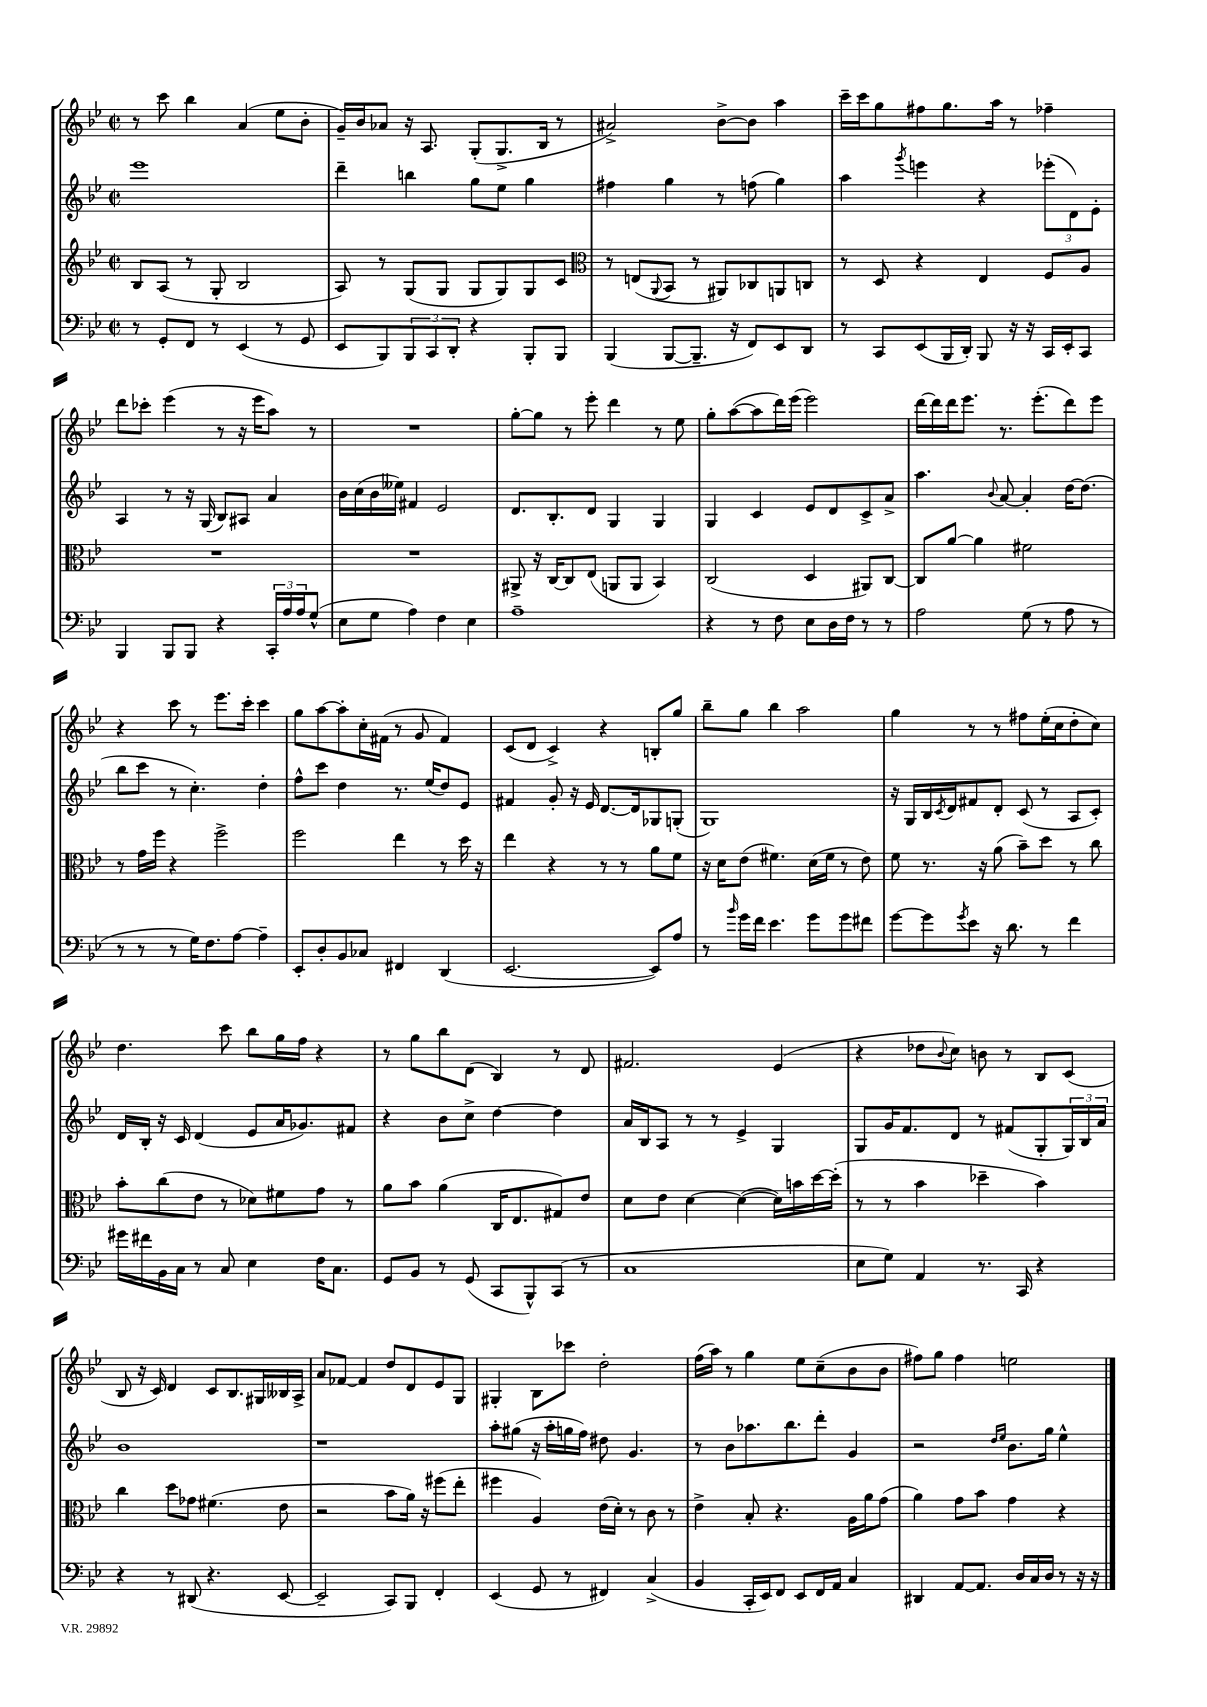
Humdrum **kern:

**kern	**kern	**kern	**kern
*part4	*part3	*part2	*part1
*staff4	*staff3	*staff2	*staff1
*clefF4	*clefG2	*clefG2	*clefG2
*k[b-e-]	*k[b-e-]	*k[b-e-]	*k[b-e-]
*M2/2	*M2/2	*M2/2	*M2/2
*met(c|)	*met(c|)	*met(c|)	*met(c|)
=49	=49	=49	=49
8r	8B-/L	1eee-	8r
8GG'/L	(8A/J	.	8ccc\
8FF/J	8r	.	4bb-\
8r	8G'/	.	.
(4EE-/	2B-/	.	(4a/
8r	.	.	8ee-\L
8GG/	.	.	8b-'\J
=50	=50	=50	=50
8EE-/L	8A/)	4ddd~\	16g~/LL)
.	.	.	16b-/J
8BBB-/)	8r	.	8a-X/J
12BBB-/	(8G/L	4bbn\	16r
.	.	.	8.A/
12CC/	.	.	.
.	8G/J	.	.
12DD'/J	.	.	.
4r	8G/L	8gg\L	(8G'/L
.	8G/)	8ee-\J	8.G^/
8BBB-'/L	8G/	4gg\	.
.	.	.	16B-/Jk
8BBB-/J	8c/J	.	8r
=51	=51	=51	=51
*	*clefC3	*	*
(4BBB-/	8r	4ff#X\	2a#X^/)
.	(8En/L	.	.
.	8qqAA/	.	.
[8BBB-/L	8BB-/J	4gg\	.
8.BBB-~/J]	8r	.	.
.	8AA#X/L)	8r	[8b-^\L
16r	.	.	.
8FF/L)	8C-X/	(8ffn\	8b-\J]
8EE-/	8AAn/	4gg\)	4aa\
8DD/J	8Cn/J	.	.
=52	=52	=52	=52
8r	8r	4aa\	16ccc~\LL
.	.	.	16ccc\J
8CC/L	8D/	.	8gg\
.	.	8qggg/	.
(8EE-/	4r	4eeen\	8ff#X\
16BBB-/L	.	.	8.gg\
16DD'/JJ)	.	.	.
8BBB-/	4E-/	4r	.
.	.	.	16aa\Jk
16r	.	.	8r
16r	.	.	.
16CC/LL	8F/L	(12eee-X'\L	4ff-X~\
16EE-'/J	.	.	.
.	.	12d\)	.
8CC/J	8A/J	.	.
.	.	12e-'\J	.
!!LO:LB:g=z
=53	=53	=53	=53
4BBB-/	1r	4A/	8ddd\L
.	.	.	8ccc-X'\J
8BBB-/L	.	8r	(4eee-\
8BBB-/J	.	16r	.
.	.	(16G/	.
4r	.	8B-/L)	8r
.	.	8A#X/J	16r
.	.	.	16eee-\KL
24CC'/LL	.	4a/	8aa\J)
24A/	.	.	.
24A/J	.	.	.
(8G^^/J	.	.	8r
=54	=54	=54	=54
8E-\L	1r	16b-\LL	1r
.	.	(16cc\	.
8G\J	.	16b-\	.
.	.	16ee--X\JJ)	.
4A\)	.	4f#X/	.
4F\	.	2e-/	.
4E-\	.	.	.
=55	=55	=55	=55
1A~	8AA#X^/	8.d/L	[8gg'\L
.	16r	.	8gg\J]
.	[16C/KL	8.B-'/	.
.	8C/]	.	8r
.	(8E-/J	8d/J	8eee-'\
.	8AAn/L	4G/	4ddd\
.	8AA/J	.	.
.	4BB-/)	4G/	8r
.	.	.	8ee-\
=56	=56	=56	=56
4r	(2C/	4G/	8gg'\L
.	.	.	([8aa\
8r	.	4c/	8aa\]
8F\	.	.	16ddd\L)
.	.	.	(16eee-\JJ
8E-\L	4D/	8e-/L	2eee-\)
16D\L	.	8d/	.
16F\JJ	.	.	.
8r	8AA#X/L)	8c^/	.
8r	[8C/J	8a^/J	.
=57	=57	=57	=57
2A\	8C/L]	4.aa\	[16ddd\LL
.	.	.	16ddd\]
.	[8a/J	.	16ddd\J
.	.	.	8.eee-\J
.	4a\]	.	.
.	.	8qqb-/	.
.	.	[8a/	8.r
(8G\	2f#X\	4a'/]	.
.	.	.	(8.eee-'\L
8r	.	.	.
8A\	.	[16dd\KL	8ddd\)
.	.	(8.dd\J]	.
8r	.	.	8eee-\J
!!LO:LB:g=z
=58	=58	=58	=58
8r	8r	8bb-\L	4r
8r	16g\LL	8ccc\J	.
.	16ff\JJ	.	.
8r	4r	8r	8ccc\
16G\KL)	.	4.cc'\)	8r
8.F\	.	.	.
.	2ff^\	.	8.eee-\L
[8A\J	.	.	.
.	.	.	16ccc'\Jk
4A~\]	.	4dd'\	4ccc\
=59	=59	=59	=59
8EE-'/L	2ff\	8ff^^\L	8gg\L
8D'/	.	8ccc\J	[8aa\
8BB-/	.	4dd\	8aa'\]
8C-X/J	.	.	16cc'\L
.	.	.	(16f#X\JJ
4FF#X/	4ee-\	8.r	8r
.	.	.	8g/
.	.	(16ee-/KL	.
(4DD/	8r	8dd/)	4f#/)
.	16dd\	8e-/J	.
.	16r	.	.
=60	=60	=60	=60
[2.EE-/	4ee-\	4f#X/	(8c/L
.	.	.	8d/J
.	4r	8g'/	4c^/)
.	.	16r	.
.	.	16e-/	.
.	8r	[8.d/L	4r
.	8r	.	.
.	.	16d/k]	.
8EE-/L])	8a\L	8G-X/	8Bn'/L
8A/J	8f\J	(8Gn'/J	8gg/J
=61	=61	=61	=61
8r	16r	1G)	8bb-~\L
.	16d\KL	.	.
16qqb-/	.	.	.
16g\LL	(8e-\J	.	8gg\J
16f\JJ	.	.	.
4.e-\	4.f#X\)	.	4bb-\
.	.	.	2aa\
8g\L	(16d\LL	.	.
.	16f#\JJ	.	.
8g\	8r	.	.
8f#X\J	8e-\)	.	.
=62	=62	=62	=62
[8g\L	8f\	16r	4gg\
.	.	16G/LL	.
8g\]	8.r	16B-/	.
.	.	8qc/	.
.	.	16d/J	.
8qg/	.	.	.
8e-\J	.	8f#X/	8r
.	16r	.	.
16r	(8a\	8d'/J	8r
8.d\	.	.	.
.	8b-~\L)	(8c/	8ff#X\L
8r	8dd\J	8r	(16ee-'\L
.	.	.	16cc\J
4f\	8r	8A/L	8dd'\
.	8cc\	8c'/J)	8cc\J)
!!LO:LB:g=z
=63	=63	=63	=63
16g#X\LL	8b-'\L	16d/LL	4.dd\
16f#X\	.	16B-'/JJ	.
16BB-\	(8cc\	16r	.
16C\JJ	.	16c/	.
8r	8e-\J	(4d/	.
8C/	8r	.	8ccc\
4E-\	8d-X\L)	8e-/L	8bb-\L
.	8f#X\	16a/K	16gg\L
.	.	8.g-X/)	16ff\JJ
16F\KL	8g\J	.	4r
8.C\J	.	.	.
.	8r	8f#X/J	.
=64	=64	=64	=64
8GG/L	8a\L	4r	8r
8BB-/J	8b-\J	.	8gg\L
8r	(4a\	8b-\L	8bb-\
(8GG/	.	8cc^\J	(8d\J
8CC/L	16C/KL	[4dd\	4B-/)
.	8.E-/	.	.
8BBB-^^/)	.	.	.
(8CC/J	8G#X/)	4dd\]	8r
8r	8e-/J	.	8d/
=65	=65	=65	=65
1C	8d\L	16a/LL	2.f#X/
.	.	16B-/J	.
.	8e-\J	8A/J	.
.	[4d\	8r	.
.	.	8r	.
.	(4d\_	4e-^/	.
.	16d\LL])	4G/	(4e-/
.	16bn\	.	.
.	[16dd\	.	.
.	(16dd'\JJ]	.	.
=66	=66	=66	=66
8E-\L	8r	8G/L	4r
8G\J)	8r	16g/K	.
.	.	8.f/	.
4AA/	4b-\	.	8dd-X\L
.	.	.	8qqb-/
.	.	8d/J	8cc\J)
8.r	4dd-X~\	8r	8bn\
.	.	(8f#X/L	8r
16CC/	.	.	.
4r	4b-\)	8G'/	8B-/L
.	.	24G/L)	(8c/J
.	.	24B-/	.
.	.	24a/JJ	.
!!LO:LB:g=z
=67	=67	=67	=67
4r	4cc\	1b-	8B-/
.	.	.	16r
.	.	.	16c/)
8r	8dd\L	.	4d/
(8DD#X/	8g-X\J	.	.
4.r	(4.f#X\	.	8c/L
.	.	.	8.B-/
.	.	.	16G#X/L
[8EE-/	8e-\	.	16B--X/
.	.	.	16A^/JJ
=68	=68	=68	=68
2EE-~/]	2r	1r	8a/L
.	.	.	[8f-X/J
.	.	.	4f-/]
8CC/L)	8b-\L	.	8dd/L
8BBB-/J	16a\Jk)	.	8d/
.	16r	.	.
4FF'/	(8ff#X\L	.	8e-/
.	8ee-'\J	.	8G/J
=69	=69	=69	=69
(4EE-/	4ff#X\	8aa'\L	4G#X'/
.	.	(8gg#X\J	.
8GG/	4A/)	16r	8B-\L
.	.	16aa'\LL	.
8r	.	16ggn\	8ccc-X\J
.	.	16ff\JJ)	.
4FF#X/)	(16e-\LL	8dd#X\	2dd'\
.	16d'\JJ)	.	.
.	8r	4.g/	.
(4C^/	8c\	.	.
.	8r	.	.
=70	=70	=70	=70
4BB-/	4e-^\	8r	(16ff\LL
.	.	.	16aa\JJ)
.	.	8b-\L	8r
16CC'/LL	8B-'/	8.aa-X\	4gg\
16EE-/J)	.	.	.
8FF/J	4.r	.	.
.	.	8.bb-\	.
8EE-/L	.	.	8ee-\L
16FF/L	.	8ddd'\J	(8cc~\
16AA/JJ	.	.	.
4C/	16A\LL	4g/	8b-\
.	16a\J	.	.
.	(8g\J	.	8b-\J
=71	=71	=71	=71
4DD#X/	4a\)	2r	8ff#X\L)
.	.	.	8gg\J
[8AA/L	8g\L	.	4ff#\
8.AA/J]	8b-\J	.	.
.	.	16qqdd/LL	.
.	.	16qqee-/JJ	.
.	4g\	8.b-\L	2een\
16D/LL	.	.	.
16C/	.	.	.
16D/JJ	.	16gg\Jk	.
8r	4r	4ee-^^\	.
16r	.	.	.
16r	.	.	.
==	==	==	==
*-	*-	*-	*-
